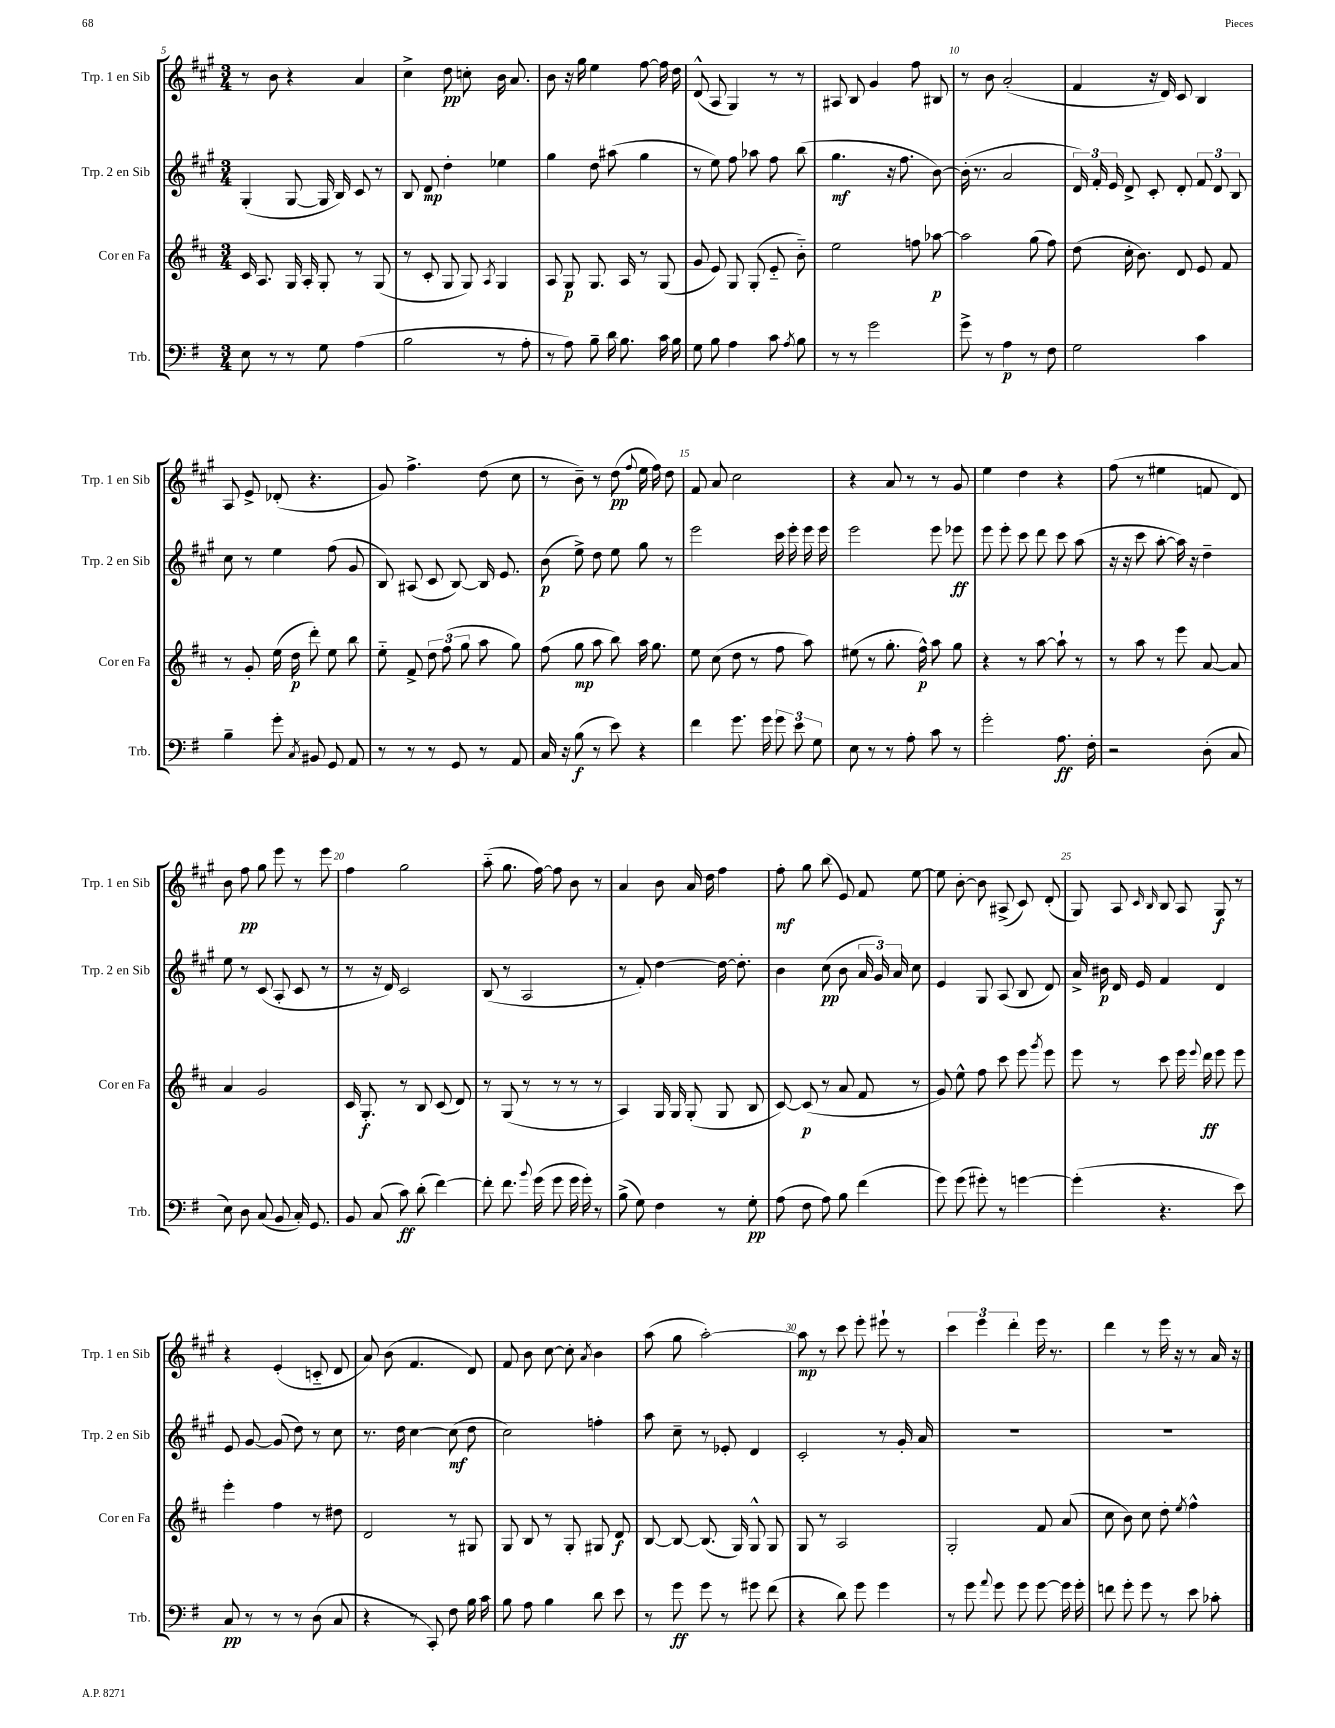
<<
\new StaffGroup <<
\new Staff = "s0" \with { instrumentName = "Trp. 1 en Sib" shortInstrumentName = "Trp. 1 en Sib" } {
    \clef treble \key a \major \numericTimeSignature \time 3/4
    \autoBeamOff r8 b'8 r4 a'4 |
    cis''4-> d''8\pp c''8-. b'16 a'8. |
    b'8 r16 gis''16 e''4 fis''8~ fis''16 d''16 |
    d'8-^( a8 gis4) r8 r8 |
    ais8 b8 gis'4 fis''8 bis8 |
    r8 b'8 a'2-.( |
    fis'4 r16 d'16) cis'8 b4 |
    a8 e'8-> des'8-.( r4. |
    gis'8) fis''4.-> d''8( cis''8 |
    r8 b'8--) r8 d''8\pp( \appoggiatura { fis''8 } e''16 fis''16) d''8 |
    fis'8 a'8 cis''2 |
    r4 a'8 r8 r8 gis'8 |
    e''4 d''4 r4 |
    fis''8( r8 eis''4 f'8 d'8) |
    b'8 fis''8\pp gis''8 e'''8 r8 e'''8 |
    fis''4 gis''2 |
    a''8-_( gis''8. fis''16~) fis''8 b'8 r8 |
    a'4 b'8 a'16 d''16 fis''4 |
    fis''8-.\mf gis''8 b''8( e'8) fis'8 e''8~ |
    e''8 b'8~-. b'8 ais8->( cis'8) d'8-.( |
    gis8) a8 \grace { cis'16 b16 } b8 a8 gis8\f r8 |
    r4 e'4-.( c'8-_ d'8 |
    a'8) b'8( fis'4. d'8) |
    fis'8 b'8 cis''8~ cis''8-. \acciaccatura { a'8 } b'4 |
    a''8( gis''8 a''2~-.) |
    a''8\mp r8 cis'''8 e'''8-. eis'''8-! r8 |
    \tuplet 3/2 { cis'''4 e'''4 d'''4-. } e'''16 r8. |
    d'''4 r8 e'''16 r16 r8 a'16 r16 \bar "|." |
}
\new Staff = "s1" \with { instrumentName = "Trp. 2 en Sib" shortInstrumentName = "Trp. 2 en Sib" } {
    \clef treble \key a \major \numericTimeSignature \time 3/4
    \autoBeamOff gis4-.( gis8~ gis16 b16) cis'8 r8 |
    b8 d'8\mp d''4-. ees''4 |
    gis''4 d''8 ais''8( gis''4 |
    r8 e''8) fis''8 aes''8 fis''8 b''8( |
    gis''4.\mf r16 fis''8. b'8~) |
    b'16-.( r8. a'2 |
    \tuplet 3/2 { d'16) fis'16-. e'16 } d'8-> cis'8-. d'8-. \tuplet 3/2 { fis'8 d'8 b8 } |
    cis''8 r8 e''4 fis''8( gis'8 |
    b8) ais8( cis'8 b8~) b16 e'8. |
    b'8\p( e''8->) d''8 e''8 gis''8 r8 |
    e'''2 cis'''16 e'''16-. e'''16 e'''16 |
    e'''2 e'''8 ees'''8\ff |
    e'''8 e'''8-. cis'''8 d'''8 cis'''8 a''8( |
    r16 r16 cis'''8 a''8~-. a''16) r16 d''4-- |
    e''8 r8 cis'8( a8-. cis'8 r8 |
    r8 r16 d'16) cis'2 |
    b8( r8 a2 |
    r8 fis'8-.) d''4~ d''16~ d''8.-. |
    b'4 cis''8\pp( b'8 \tuplet 3/2 { a'16 gis'16) a'16 } cis''8 |
    e'4 gis8 a8( b8 d'8) |
    a'16-> bis'16\p d'16 e'16 fis'4 d'4 |
    e'8 gis'8~ gis'8( d''8) r8 cis''8 |
    r8. d''16 cis''4~ cis''8\mf( d''8 |
    cis''2) f''4-. |
    a''8 cis''8-- r8 ees'8-. d'4 |
    cis'2-. r8 gis'16-. a'16 |
    R2. |
    R2. \bar "|." |
}
\new Staff = "s2" \with { instrumentName = "Cor en Fa" shortInstrumentName = "Cor en Fa" } {
    \clef treble \key d \major \numericTimeSignature \time 3/4
    \autoBeamOff cis'16 a8. g16 a16-. g8-. r8 g8( |
    r8 cis'8-. g8 g8) \acciaccatura { a8 } g4 |
    a8 g8\p g8. a16 r8 g8( |
    g'8 e'8) g8 g8-.( e'8-_ b'8-_) |
    e''2 f''8 aes''8~\p |
    aes''2 g''8( fis''8) |
    d''8( cis''16-. b'8.) d'8 e'8 fis'8 |
    r8 g'8-. e''16( d''16\p d'''8-.) e''8 b''8 |
    e''8-_ fis'8-> \tuplet 3/2 { d''8 fis''8( g''8 } a''8 g''8) |
    fis''8( g''8\mp a''8 b''8) a''16 g''8. |
    e''8 cis''8( d''8 r8 fis''8 a''8) |
    eis''8( r8 g''8.-. fis''16-^\p) a''8 g''8 |
    r4 r8 a''8~ a''8-! r8 |
    r8 a''8 r8 e'''8 a'8~ a'8 |
    a'4 g'2 |
    cis'16 g8.-.\f r8 b8 cis'8( d'8) |
    r8 g8( r8 r8 r8 r8 |
    a4) g16 g16 g8-.( g8 b8 |
    cis'8~) cis'8\p( r8 a'8 fis'8 r8 |
    g'8) e''8-^ fis''8 cis'''8 e'''8 \acciaccatura { g'''8 } e'''8 |
    e'''8 r8 cis'''8 e'''16 \appoggiatura { e'''8 } d'''16\ff e'''8 e'''8 |
    e'''4-. fis''4 r8 dis''8 |
    d'2 r8 gis8 |
    g8 b8 r8 g8-. gis8 d'8\f |
    b8~ b8~ b8.( g16) g8-^ g8 |
    g8 r8 a2 |
    g2-. fis'8 a'8( |
    cis''8 b'8) cis''8 d''8-. \acciaccatura { e''8 } fis''4-^ \bar "|." |
}
\new Staff = "s3" \with { instrumentName = "Trb." shortInstrumentName = "Trb." } {
    \clef bass \key g \major \numericTimeSignature \time 3/4
    \autoBeamOff e8 r8 r8 g8 a4( |
    b2 r8 a8-. |
    r8 a8) b8-- d'16 b8. c'16 b16 |
    g8 b8 a4 c'8 \acciaccatura { a8 } b8 |
    r8 r8 g'2 |
    g'8-> r8 a4\p r8 fis8 |
    g2 c'4 |
    b4-- g'8-. \acciaccatura { c8 } bis,8 g,8 a,8 |
    r8 r8 r8 g,8 r8 a,8 |
    c16 r16 b8\f( r8 e'8) r4 |
    fis'4 g'8. g'16 \tuplet 3/2 { g'8 e'8 g8 } |
    e8 r8 r8 a8-. c'8 r8 |
    g'2-. a8.\ff fis16-. |
    r2 d8-.( c8 |
    e8) d8 c8( b,8 c16-.) g,8. |
    b,8 c8( c'8\ff) d'8-.( fis'4~) |
    fis'8-. fis'8. \appoggiatura { b'8 } g'16( g'8 g'16 g'16-.) r8 |
    b8->( g8) fis4 r8 g8-.\pp |
    a8( fis8 a8) b8 fis'4( |
    g'8) g'8( gis'8-.) r8 g'4~ |
    g'4-.( r4. e'8) |
    c8\pp r8 r8 r8 d8( c8 |
    r4 r8 c,8-.) fis8 b16 c'16 |
    b8 a8 b4 d'8 e'8 |
    r8 g'8\ff g'8 r8 gis'8 fis'8( |
    r4 d'8) g'8 g'4 |
    r8 g'8 \appoggiatura { a'8 } g'8 g'8 g'8~ g'16 g'16-. |
    f'8 g'8-. g'8 r8 e'8 ces'8-. \bar "|." |
}
>>
>>
\layout { \context { \Score currentBarNumber = #5 \override BarNumber.break-visibility = ##(#f #t #t) barNumberVisibility = #(every-nth-bar-number-visible 5) } }
